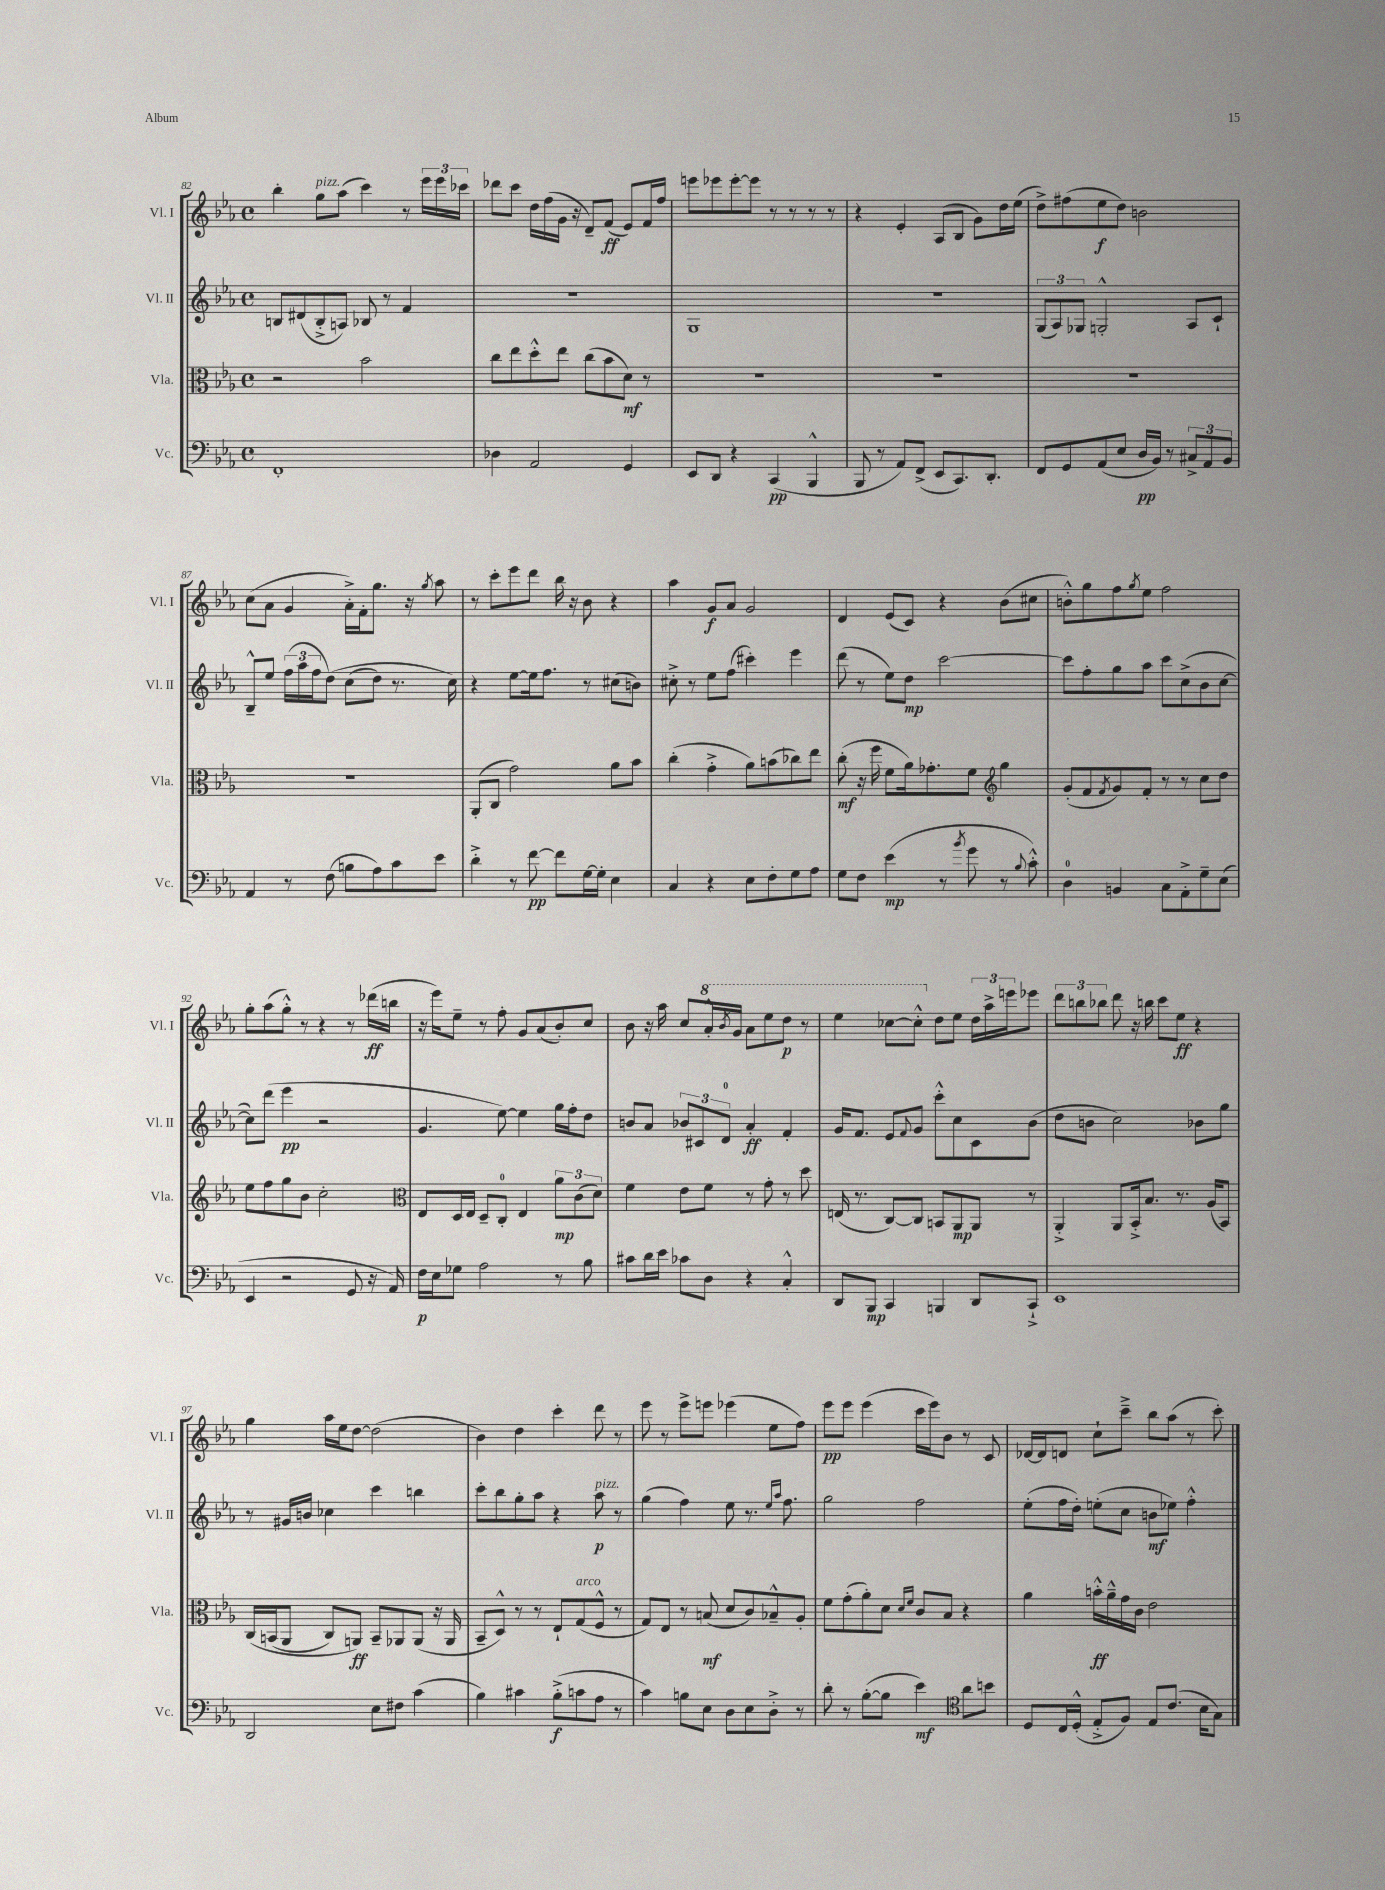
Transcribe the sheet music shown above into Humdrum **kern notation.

**kern	**kern	**kern	**kern
*staff4	*staff3	*staff2	*staff1
*clefF4	*clefC3	*clefG2	*clefG2
*k[b-e-a-]	*k[b-e-a-]	*k[b-e-a-]	*k[b-e-a-]
*M4/4	*M4/4	*M4/4	*M4/4
*met(c)	*met(c)	*met(c)	*met(c)
1FF'	2r	8B	4bb-'
.	.	(8d#	.
.	.	8B'^	8gg
.	.	8A)	(8aa-
.	2b-	8B-	4ccc)
.	.	8r	.
.	.	4f	8r
.	.	.	24eee-
.	.	.	24eee-
.	.	.	24ccc-
=	=	=	=
4D-	8cc	1r	8ddd-
.	8ee-	.	8ccc
2AA-	8dd'^^	.	16dd
.	.	.	(16ff
.	8ee-	.	16g
.	.	.	16r
.	(8cc	.	8d~)
.	8b-	.	(8f
4GG	8d)	.	8e-)
.	8r	.	16f
.	.	.	16ff
=	=	=	=
8EE-	1r	1G	8eee
8DD	.	.	8eee-
4r	.	.	[8eee-'
.	.	.	8eee-]
(4CC	.	.	8r
.	.	.	8r
4BBB-^^	.	.	8r
.	.	.	8r
=	=	=	=
8BBB-	1r	1r	4r
8r	.	.	.
8AA-)	.	.	4e-'
(8FF^	.	.	.
8EE-	.	.	(8A-
8.CC)	.	.	8B-
.	.	.	8g)
8.DD'	.	.	.
.	.	.	16dd
.	.	.	(16ee-
=	=	=	=
8FF	1r	(12G	8dd^)
.	.	12A-)	.
8GG	.	.	(8ff#
.	.	12G-	.
(8AA-	.	2G'^^	8ee-
8E-	.	.	8dd)
16D	.	.	2b
16BB-)	.	.	.
8r	.	.	.
12C#^	.	8A-	.
12AA-	.	.	.
.	.	8c`	.
12BB-	.	.	.
=	=	=	=
4AA-	1r	8B-~^^	(8cc
.	.	8ee-	8a-
8r	.	(24ff	4g
.	.	24aa-	.
.	.	24ff	.
(8F	.	&(8dd)	.
8B	.	(8cc	16a-'^)
.	.	.	16f'
8A-)	.	8dd)	8.gg
8c	.	8.r	.
.	.	.	16r
.	.	.	8qgg
8e-	.	.	8aa-
.	.	16cc&)	.
=	=	=	=
4d'^	(8AA-'	4r	8r
.	8C	.	8ccc'
8r	2g)	[8ee-	8eee-
[8f	.	16ee-]	8ddd
.	.	8.ff	.
8f]	.	.	16bb-
.	.	.	16r
[16G	.	8r	8b-
16G']	.	.	.
4E-	8a-	(8cc#	4r
.	8b-	8b)	.
=	=	=	=
4C	(4cc'	8cc#'^	4aa-
.	.	8r	.
4r	4g'^	8ee-	8g
.	.	(8ff	8a-
8E-	8a-)	4ccc#')	2g
8F'	(8b	.	.
8G	8cc-)	4eee-	.
8A-	8ee-	.	.
=	=	=	=
8G	(8cc'	(8ddd	4d
8F	16r	8r	.
.	16ff	.	.
(4e-	8f	8ee-)	(8e-
.	16a-)	8dd	8c)
.	8.g-'	.	.
8r	.	[2ccc	4r
8qb-	.	.	.
8g	8f	.	.
*	*clefG2	*	*
8r	4gg	.	(8b-
8qqB-	.	.	.
8c'^^)	.	.	8cc#
=	=	=	=
4D	(8g'	8ccc]	8b'^^)
.	8f	8ff'	8gg
.	8qf	.	.
4BB	8g)	8gg	8ff
.	.	.	8qgg
.	8f'	8aa-	8ee-
8C	8r	8ccc	2ff
8AA-'^	8r	(8cc^	.
8G~	8cc	8b-	.
(8E-	8dd	[8cc	.
=	=	=	=
4EE-	8ee-	8cc])	8gg'
.	8ff	(8ddd	(8aa-
2r	8gg	4eee-	8gg'^^)
.	8b-	.	8r
.	2cc'	2r	4r
8GG	.	.	8r
16r	.	.	(16ddd-
16AA-)	.	.	16bb
=	=	=	=
*	*clefC3	*	*
16F	8E-	4.g	16r
16E-	.	.	16eee-)
8G-	16D	.	8ee-~
.	16E-	.	.
2A-	8D~	.	8r
.	8C'	[8ee-)	8ff'
.	4E-	4ee-]	8g
.	.	.	(8a-
8r	12a-	16gg	8b-')
.	.	16ff'	.
.	(12c	.	.
8B-	.	8dd	8cc
.	12d)	.	.
=	=	=	=
8c#	4f	8b	8b-
16d	.	8a-	16r
16e-	.	.	16aa-
8c-	8e-	12b-	8cc
.	.	12c#	.
8D	8f	.	16aa-'^^
.	.	12d	.
.	.	.	8qbb-
.	.	.	16gg
4r	8r	4a-'	8aa-
.	8g'	.	8eee-
4C'^^	8r	4f'	8ddd
.	8dd	.	8r
=	=	=	=
8DD	(16E	16g	4eee-
.	8.r	8.f	.
8BBB-	.	.	.
4CC	[8C)	8e-	[8ccc-
.	.	8qqf	.
.	8C]	8g	8ccc-'^^]
4BBB	8BB	8ccc'^^	8dd
.	8AA-	8cc	8ee-
8DD	8AA-	8c	24dd
.	.	.	24aa-^
.	.	.	24eee
8CC`^	8r	(8b-	8eee-
=	=	=	=
1EE-	4AA-'^	8dd	12ddd
.	.	.	12bb
.	.	8b	.
.	.	.	12bb-
.	8AA-	2cc)	8ddd
.	16BB-'^	.	16r
.	8.B-	.	16bb
.	.	.	8ccc
.	8.r	.	8ee-
.	.	8b-	4r
.	(16A-	.	.
.	8BB-)	8gg	.
=	=	=	=
2DD	&(16C	8r	4gg
.	(16BB	.	.
.	8AA-	16g#	.
.	.	16b	.
.	8C)	4cc-	16aa-
.	.	.	16ee-
.	8AA&)	.	[8dd
8E-	8BB~	4ccc	(2dd]
8F#	8AA-	.	.
(4c	(8AA-	4bb	.
.	16r	.	.
.	16AA-	.	.
=	=	=	=
4B-)	8BB-~	8ccc'	4b-)
.	8D^^)	8bb-	.
4c#	8r	8gg'	4dd
.	8r	8aa-	.
(8B-'^	8E-`	4r	4ccc'
8c	(8G	.	.
8A-	8F^^	8aa-	8ddd
8r	8r	8r	8r
=	=	=	=
4c)	8G)	(4gg	8eee-
.	8E-	.	8r
8B	8r	4ff)	8eee-^
8E-	(8B	.	8eee
8D	8d	8ee-	(4eee-
8E-	8c)	8.r	.
8D'^	8B-~^^	.	8ee-
.	.	16qqee-	.
.	.	16qqaa-	.
.	.	8.ff	.
8r	8A-'	.	8ff)
=	=	=	=
8d'	8f	2gg	8eee-
8r	(8g'	.	8eee-
([8B-'	8a-')	.	(4eee-
8B-]	8d	.	.
.	16qqd	.	.
.	16qqf	.	.
4e-)	8c	2ff	16ccc
.	.	.	16eee-)
.	8B-	.	8b-
*clefC4	*	*	*
8a-	4r	.	8r
8b	.	.	8c
=	=	=	=
8D	4a-	(8ee-'	[16d-
.	.	.	16d-]
16C	.	16ff	8d
(16D'^^	.	16dd')	.
8E-'^	16b'^^	(8ee'	8cc`
.	16a-~^^	.	.
8F)	16g	8cc	8ccc~^
.	16c	.	.
8E-	2e-	8b	8bb-
(8.c	.	8ee-)	(8aa-
.	.	4ff'^^	8r
16B-	.	.	.
8G)	.	.	8ccc')
==	==	==	==
*-	*-	*-	*-
